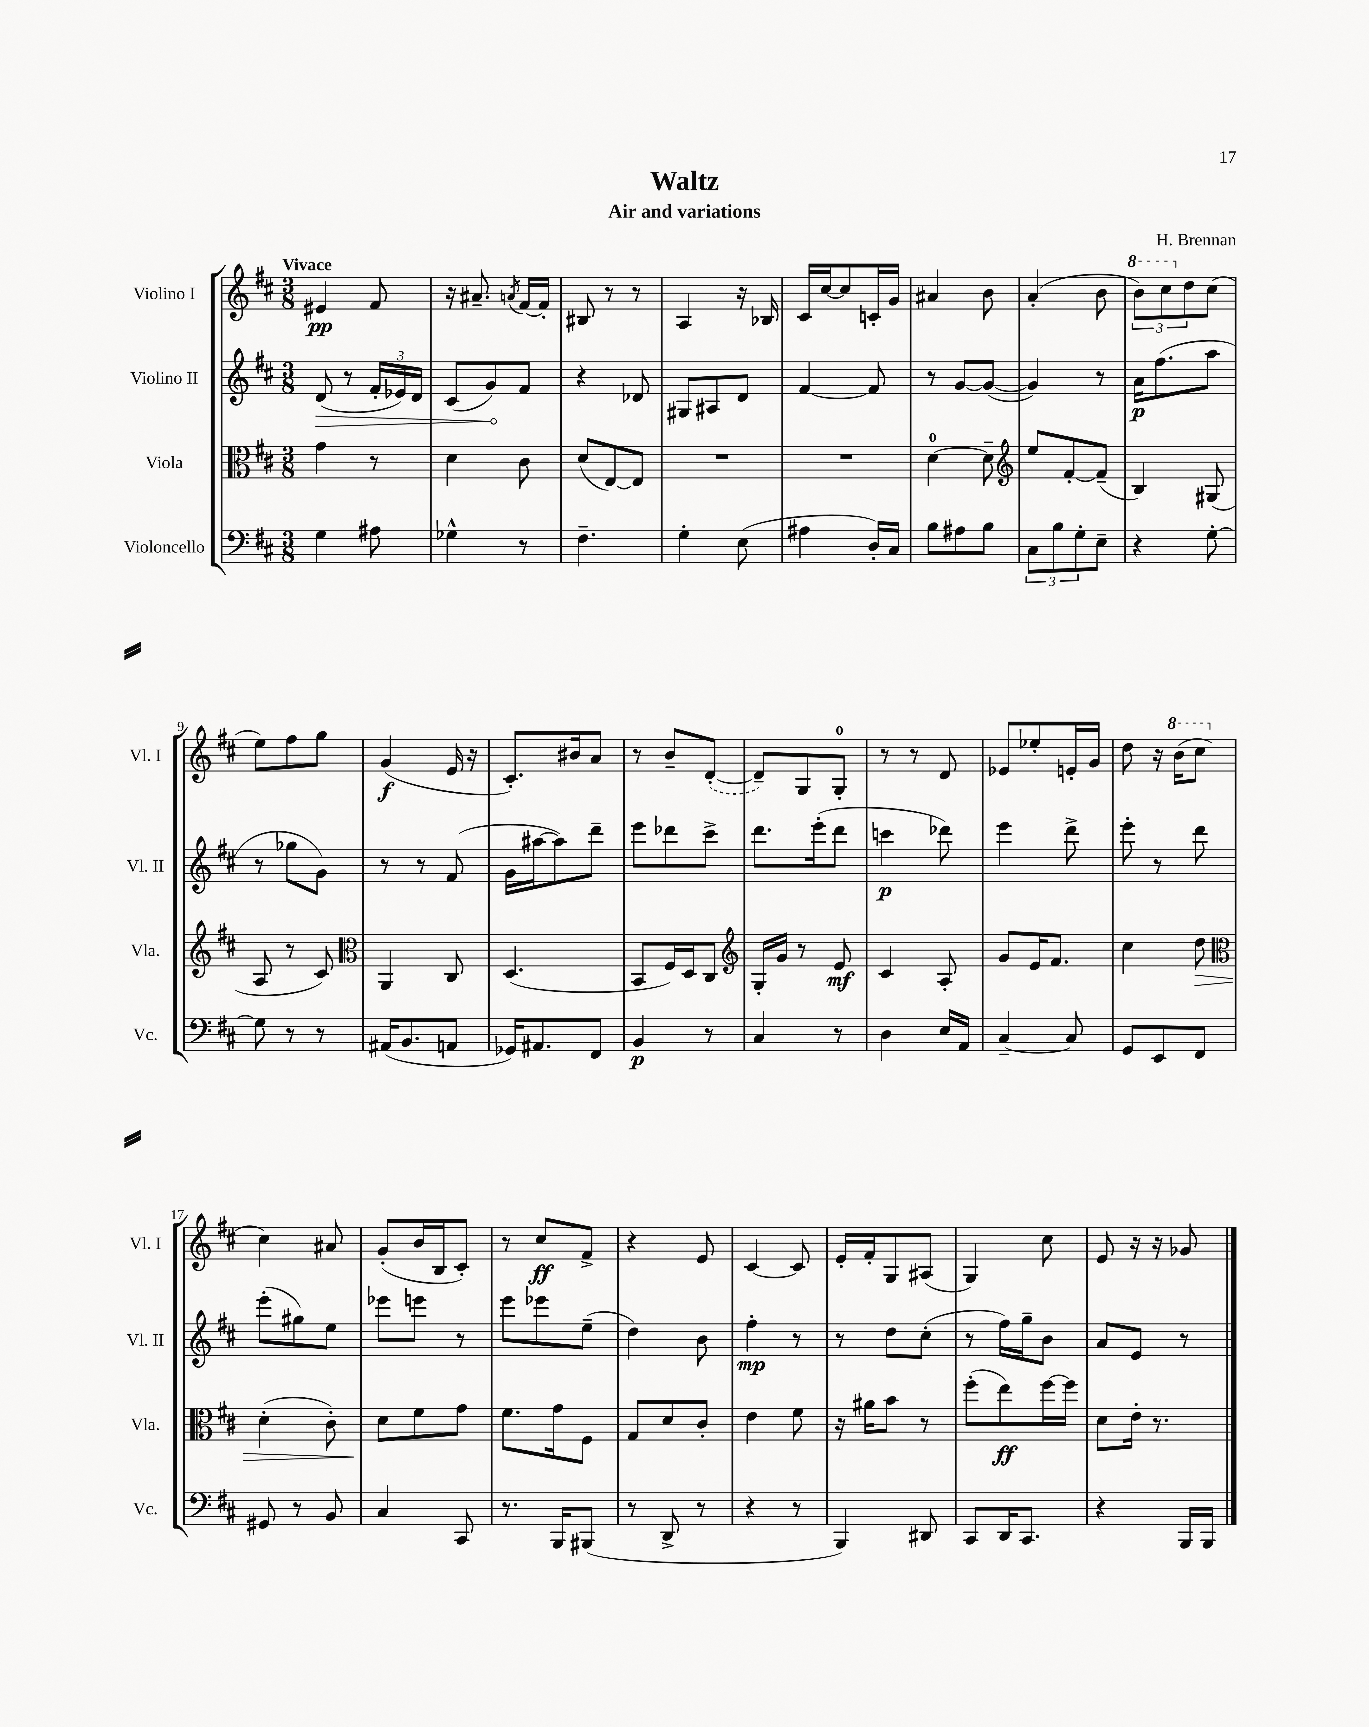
\header { title = "Waltz" composer = "H. Brennan" subtitle = "Air and variations" }
<<
\new StaffGroup <<
\new Staff = "s0" \with { instrumentName = "Violino I" shortInstrumentName = "Vl. I" } {
    \clef treble \key d \major \numericTimeSignature \time 3/8 \tempo "Vivace"
    eis'4\pp fis'8 |
    r16 ais'8.-- \acciaccatura { a'8 } fis'16~ fis'16-. |
    bis8 r8 r8 |
    a4 r16 bes16 |
    cis'16 cis''16~ cis''8 c'16-. g'16 |
    ais'4 b'8 |
    a'4-.( b'8 |
    \tuplet 3/2 { \ottava #1 b''8) cis'''8 \ottava #0 d''8 } cis''8( |
    e''8) fis''8 g''8 |
    g'4\f( e'16 r16 |
    cis'8.-.) bis'16 a'8 |
    r8 b'8-- \once \slurDashed d'8~-.( |
    d'8--) g8 g8-0-. |
    r8 r8 d'8 |
    ees'8 ees''8-. e'16-. g'16 |
    d''8 r16 \ottava #1 b''16( cis'''8 \ottava #0 |
    cis''4) ais'8 |
    g'8-.( b'16 b16 cis'8-.) |
    r8 cis''8\ff fis'8-> |
    r4 e'8 |
    cis'4~ cis'8 |
    e'16-. fis'16-. g8 ais8( |
    g4) cis''8 |
    e'8 r16 r16 ges'8 \bar "|." |
}
\new Staff = "s1" \with { instrumentName = "Violino II" shortInstrumentName = "Vl. II" } {
    \clef treble \key d \major \numericTimeSignature \time 3/8
    \once \override Hairpin.circled-tip = ##t d'8\>( r8 \tuplet 3/2 { fis'16-. ees'16) d'16 } |
    cis'8( g'8\!) fis'8 |
    r4 des'8 |
    gis8 ais8 d'8 |
    fis'4~ fis'8 |
    r8 g'8~ g'8~( |
    g'4) r8 |
    a'16\p fis''8.( a''8 |
    r8 ges''8 g'8) |
    r8 r8 fis'8( |
    g'16 ais''16~ ais''8) d'''8-- |
    e'''8 des'''8 cis'''8-> |
    d'''8. e'''16-.( d'''8 |
    c'''4\p des'''8) |
    e'''4 d'''8-> |
    e'''8-. r8 d'''8 |
    e'''8-.( gis''8) e''8 |
    ees'''8 e'''8 r8 |
    e'''8 ees'''8 e''8--( |
    d''4) b'8 |
    fis''4-.\mp r8 |
    r8 d''8 cis''8-.( |
    r8 fis''16) g''16-- b'8 |
    a'8 e'8 r8 \bar "|." |
}
\new Staff = "s2" \with { instrumentName = "Viola" shortInstrumentName = "Vla." } {
    \clef alto \key d \major \numericTimeSignature \time 3/8
    g'4 r8 |
    d'4 cis'8 |
    d'8( e8~) e8 |
    R4. |
    R4. |
    d'4-0~ d'8-- |
    \clef treble e''8 fis'8~-. fis'8--( |
    b4) gis8( |
    a8 r8 cis'8) |
    \clef alto a,4 cis8 |
    d4.( |
    b,8 fis16) d16 cis8 |
    \clef treble g16-. g'16 r8 e'8\mf |
    cis'4 a8-. |
    g'8 e'16 fis'8. |
    cis''4 d''8\> |
    \clef alto d'4-.( cis'8-.) |
    d'8\! fis'8 g'8 |
    fis'8. g'16 fis8 |
    g8 d'8 cis'8-. |
    e'4 fis'8 |
    r16 ais'16 b'8 r8 |
    fis''8-.( e''8\ff) fis''16~ fis''16 |
    d'8 e'16-. r8. \bar "|." |
}
\new Staff = "s3" \with { instrumentName = "Violoncello" shortInstrumentName = "Vc." } {
    \clef bass \key d \major \numericTimeSignature \time 3/8
    g4 ais8 |
    ges4-^ r8 |
    fis4.-- |
    g4-. e8( |
    ais4 d16-.) cis16 |
    b8 ais8 b8 |
    \tuplet 3/2 { cis8 b8 g8-. } e8-- |
    r4 g8~-. |
    g8 r8 r8 |
    ais,16( b,8. a,8 |
    ges,16) ais,8. fis,8 |
    b,4\p r8 |
    cis4 r8 |
    d4 e16 a,16 |
    cis4~-- cis8 |
    g,8 e,8 fis,8 |
    gis,8 r8 b,8 |
    cis4 cis,8 |
    r8. b,,16 bis,,8( |
    r8 d,8-> r8 |
    r4 r8 |
    b,,4) dis,8 |
    cis,8 d,16 cis,8. |
    r4 b,,16 b,,16 \bar "|." |
}
>>
>>
